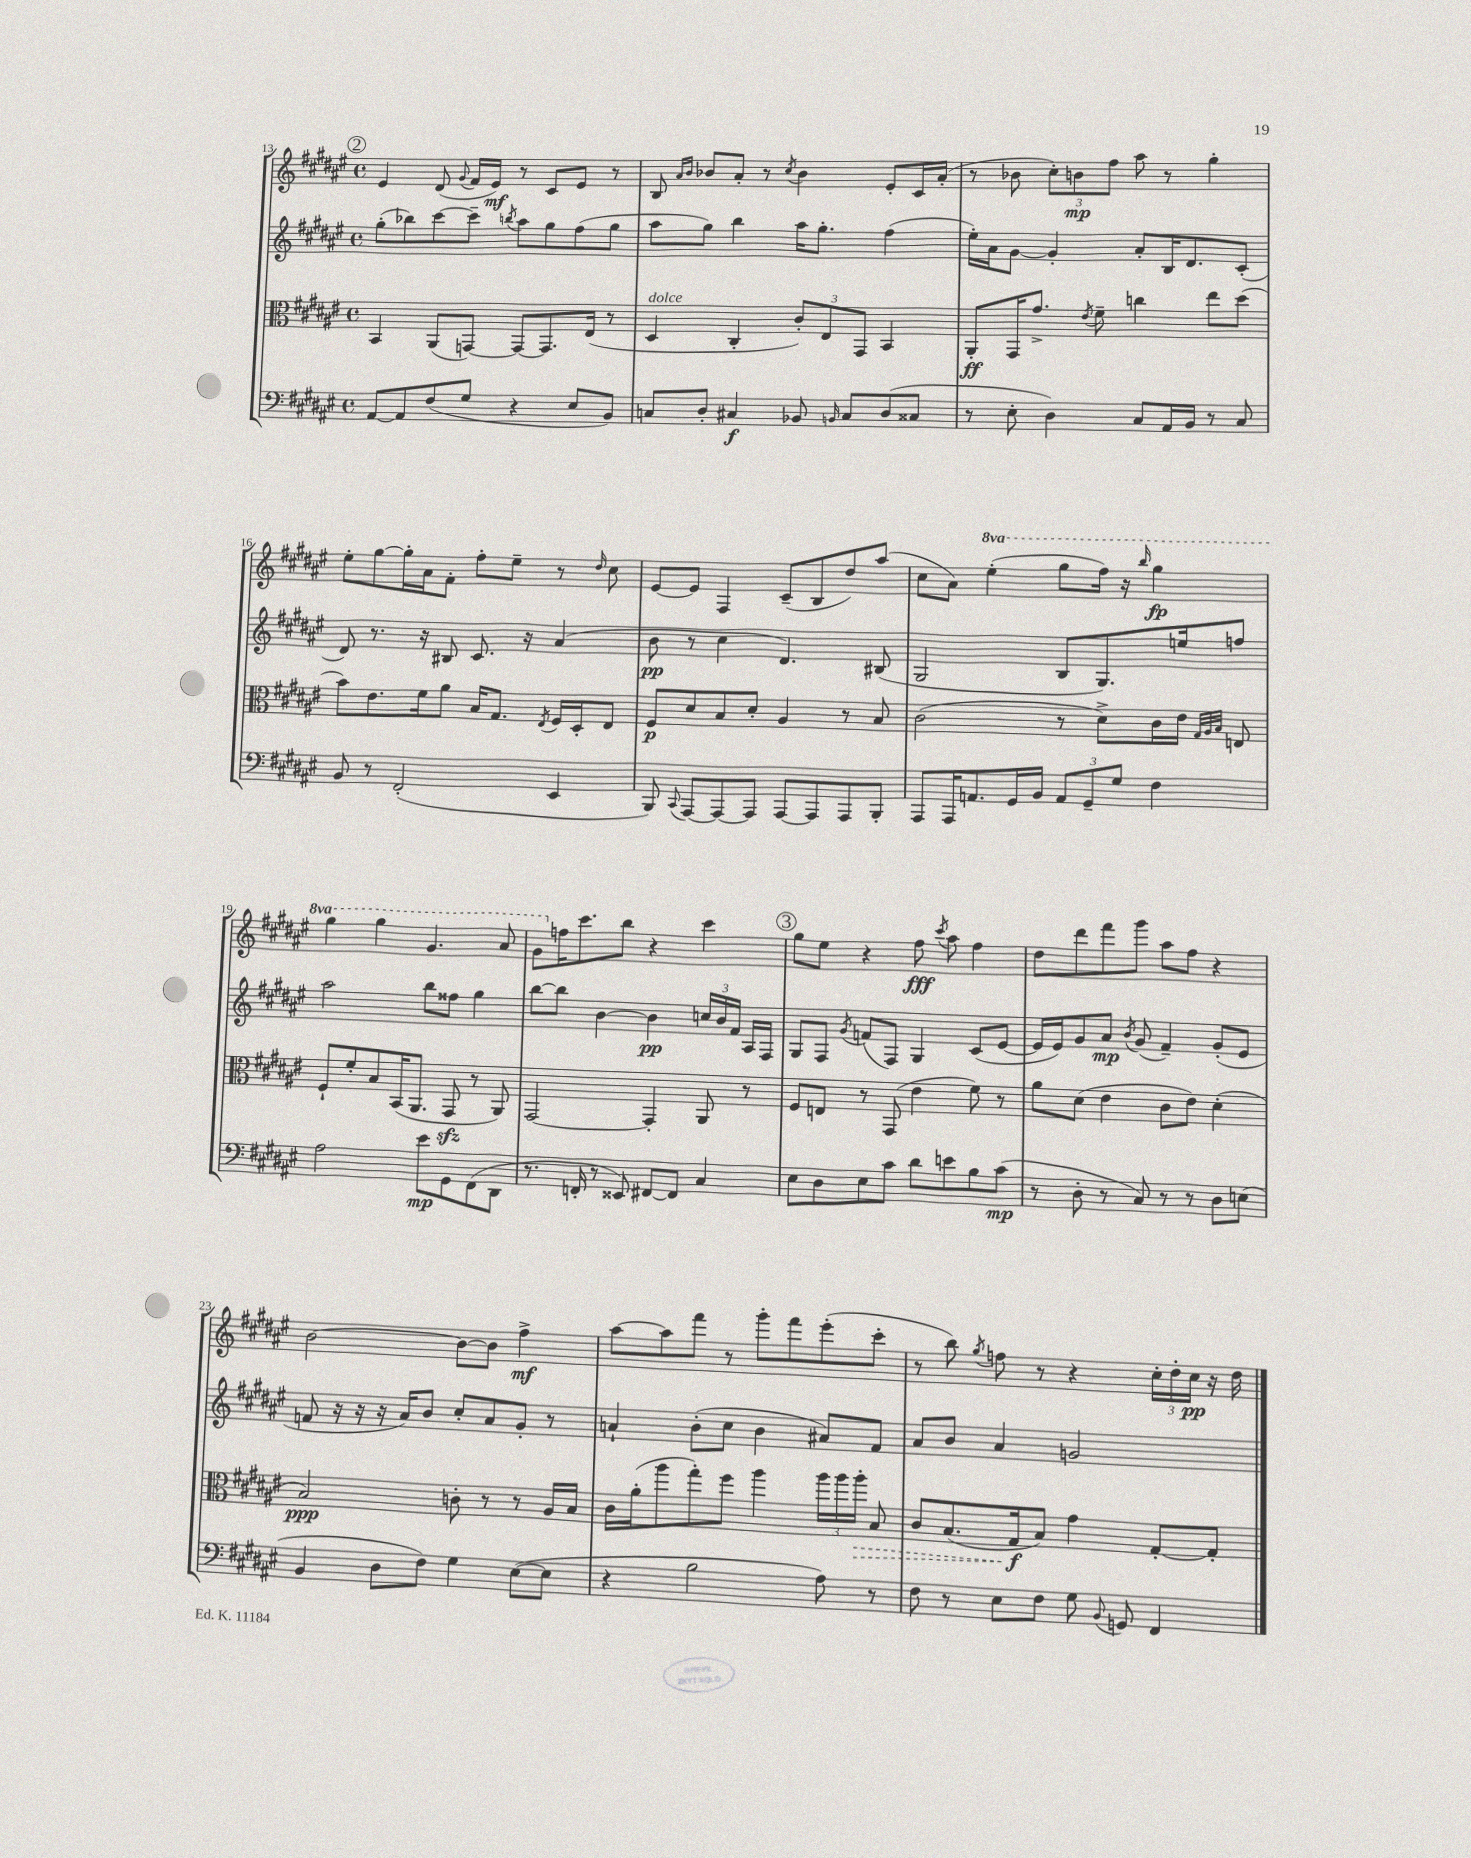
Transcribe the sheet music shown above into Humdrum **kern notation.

**kern	**kern	**kern	**kern
*staff4	*staff3	*staff2	*staff1
*clefF4	*clefC3	*clefG2	*clefG2
*k[f#c#g#d#a#e#]	*k[f#c#g#d#a#e#]	*k[f#c#g#d#a#e#]	*k[f#c#g#d#a#e#]
*M4/4	*M4/4	*M4/4	*M4/4
*met(c)	*met(c)	*met(c)	*met(c)
[8AA#	4BB	(8gg#'	4e#
8AA#]	.	8bb-)	.
(8F#	(8AA#	[8ccc#	(8d#
.	.	.	8qqg#
8G#	[8GG)	8ccc#~]	16f#
.	.	.	16e#)
.	.	8qbb	.
4r	8GG_	8aa#	8r
.	8.GG]	8gg#	8c#
8E#	.	(8ff#	8e#
.	(16E#	.	.
8BB)	8r	8gg#	8r
=	=	=	=
8C	4D#	8aa#	8B
.	.	.	16qqa#
.	.	.	16qqb
8D#'	.	8gg#)	8b-
4C#	4C#'	4bb	8a#'
.	.	.	8r
.	.	.	8qcc#
8BB-	12c#')	16aa#	4b-
.	.	8.gg#'	.
.	12E#	.	.
16qqBB	.	.	.
8C#	.	.	.
.	12GG#	.	.
(8D#	4BB	(4ff#	8e#'
8C##	.	.	16c#
.	.	.	(16a#'
=	=	=	=
8r	8AA#'	16ee#')	8r
.	.	16a#	.
8E#'	16GG#	[8g#	8b-
.	8.g#^	.	.
4D#)	.	4g#']	12cc#')
.	.	.	12b
.	8qe#	.	.
.	8f#~	.	.
.	.	.	12ff#
8C#	4cc	8a#'	8aa#
16AA#	.	16B	8r
16BB	.	8.d#	.
8r	8ee#	.	4gg#'
8C#	(8dd#	(8c#'	.
=	=	=	=
8BB	8b)	8d#)	8ee#'
8r	8.e#	8.r	[8gg#
(2FF#'	.	.	16gg#']
.	16f#	16r	16a#
.	8a#	8B#	8f#'
.	16B	8.c#	8ff#'
.	8.G#	.	.
.	.	.	8ee#~
.	.	16r	.
.	8qE#	.	.
4EE#	16F#	(4a#	8r
.	16D#'	.	.
.	.	.	16qqdd#
.	8E#	.	8cc#
=	=	=	=
8BBB)	8F#	8b	[8e#
8qqCC#	.	.	.
[8AAA#	8d#	8r	8e#]
8AAA#_	8B	4cc#	4F#
8AAA#]	8d#'	.	.
[8AAA#	4A#	4.d#)	(8c#~
8AAA#]	.	.	8B
8AAA#	8r	.	8dd#)
8BBB'	8B	(8B#	(8aa#
=	=	=	=
8AAA#	(2c#	2G#	8cc#
16AAA#	.	.	8a#)
8.AA	.	.	.
.	.	.	(4eee#'
16GG#	.	.	.
16BB	.	.	.
12AA	8r	8B	8ggg#
12GG#~	.	.	.
.	8d#^)	8.G#)	16fff#)
12G#	.	.	.
.	.	.	16r
.	.	.	16qqbbb
4F#	16c#	.	4ggg#
.	16e#	16ee	.
.	32qqG#	.	.
.	32qqA#	.	.
.	32qqB	.	.
.	8E	8ff	.
=	=	=	=
2A#	8F#`	2aa#	4ggg#
.	8f#'	.	.
.	8B	.	4ggg#
.	(16BB	.	.
.	8.AA#	.	.
8e#	.	8bb	4.gg#
8GG#	8GG#	8ff##	.
(8FF#	8r	4gg#	.
8DD#	8AA#)	.	8aa#
=	=	=	=
8.r	[2GG#	[8bb	8gg#
.	.	8bb]	16ff
16FF'	.	.	8.ccc#
8r	.	[4b	.
8EE##)	.	.	8bb
[8FF#	4GG#']	4b]	4r
8FF#]	.	.	.
4C#	8AA#	24cc	4ccc#
.	.	24b	.
.	.	24f#	.
.	8r	16A#	.
.	.	16F#	.
=	=	=	=
8E#	8F#	8G#	8gg#
8D#	8E	8F#	8ee#
.	.	8qg#	.
8E#	8r	(8f	4r
8c#	(8GG#	8F#)	.
8d#	4e#	4G#	8ff#
.	.	.	8qccc#
8e	.	.	8aa#
8B	8f#)	(8c#	4ff#
(8c#	8r	[8e#	.
=	=	=	=
8r	8a#	16e#]	8dd#
.	.	16e#)	.
8D#'	(8d#	8g#	8ddd#
8r	4e#	8a#	8fff#
.	.	8qb	.
8C#)	.	(8g#	8ggg#
8r	8c#	4f#~)	8aa#
8r	8e#)	.	8ff#
8D#	(4d#'	(8g#'	4r
(8E	.	8e#	.
=	=	=	=
4BB	2B)	8f	[2b
.	.	16r	.
.	.	16r	.
8D#	.	16r	.
.	.	16a#)	.
8F#)	.	8b	.
4G#	8c'	8cc#'	8b_
.	8r	8a#	8b]
([8E#	8r	8g#'	4ff#^
8E#]	16A#	8r	.
.	16B	.	.
=	=	=	=
4r	16c#	4a`	[8aa#
.	(16a#'	.	.
.	8aa#	.	8aa#]
2B	8gg#')	(8b'	8fff#
.	8ff#	8cc#	8r
.	4aa#	4b	8ggg#'
.	.	.	8fff#
8A#)	24aa#	8a#)	(8eee#'
.	24aa#	.	.
.	24aa#'	.	.
8r	8B	8f#	8ccc#'
=	=	=	=
8F#	8c#	8a#	8r
8r	(8.B	8b	8bb)
.	.	.	8qgg#
8E#	.	4a#	8ff
.	16G#	.	.
8F#	8B)	.	8r
8G#	4g#	2g	4r
8qqBB	.	.	.
8GG	.	.	.
4FF#	[8G#'	.	24cc#'
.	.	.	24dd#'
.	.	.	24cc#
.	8G#']	.	16r
.	.	.	16dd#
==	==	==	==
*-	*-	*-	*-
